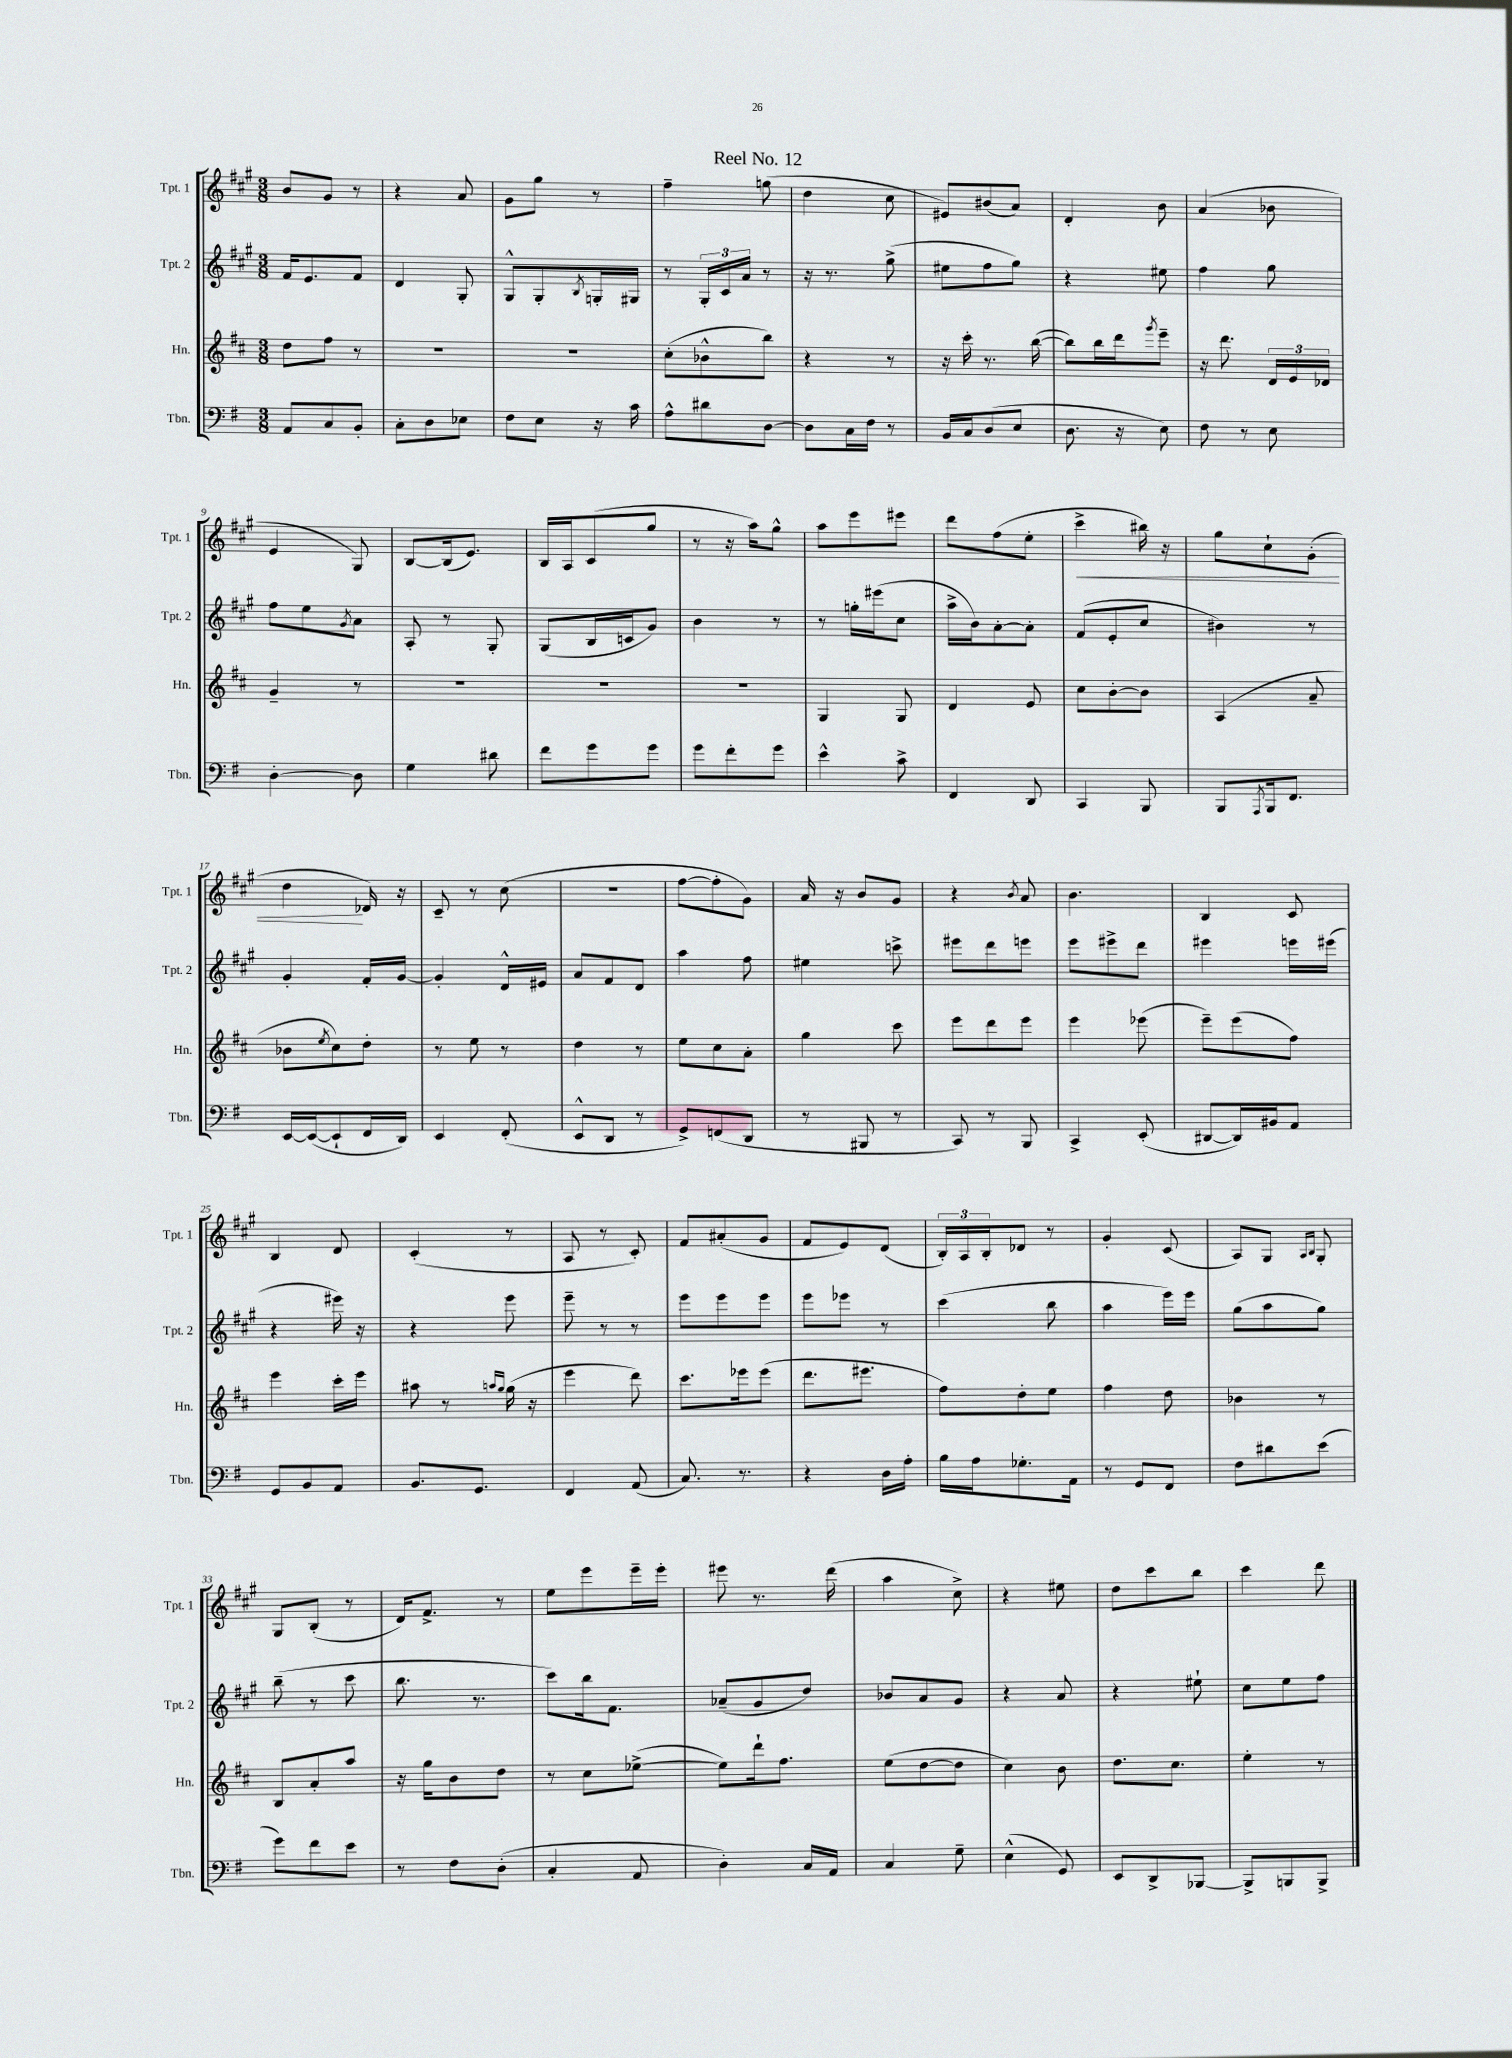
\header { title = "Reel No. 12" }
<<
\new StaffGroup <<
\new Staff = "s0" \with { instrumentName = "Tpt. 1" shortInstrumentName = "Tpt. 1" } {
    \clef treble \key a \major \numericTimeSignature \time 3/8
    b'8 gis'8 r8 |
    r4 a'8 |
    gis'8 gis''8 r8 |
    fis''4-- g''8( |
    d''4 cis''8 |
    eis'8) bis'8( a'8) |
    d'4-. b'8 |
    a'4( bes'8 |
    e'4 gis8) |
    b8~ b16( e'8.) |
    b16 a16 cis'8( gis''8 |
    r8 r16 a''16) gis''8-^ |
    a''8 e'''8 eis'''8 |
    d'''8 fis''8( e''8-. |
    cis'''4->\< bis''16) r16 |
    gis''8 cis''8-! gis'8-.( |
    d''4\! des'16) r16 |
    cis'8-- r8 cis''8( |
    R4. |
    fis''8~ fis''8-. gis'8) |
    a'16 r16 b'8 gis'8 |
    r4 \acciaccatura { b'8 } a'8 |
    b'4. |
    b4 cis'8 |
    b4 d'8 |
    cis'4-.( r8 |
    a8 r8 cis'8-.) |
    fis'8 ais'8-.( gis'8 |
    fis'8 e'8) d'8( |
    \tuplet 3/2 { b16-.) a16 b16-. } des'8 r8 |
    gis'4-. cis'8( |
    a8) gis8 \grace { a16 b16 } gis8-. |
    gis8 b8-.( r8 |
    d'16) fis'8.-> r8 |
    e''8 e'''8 e'''16-- e'''16-. |
    eis'''8 r8. d'''16( |
    a''4 cis''8->) |
    r4 eis''8 |
    d''8 cis'''8 b''8 |
    cis'''4 d'''8 \bar "|." |
}
\new Staff = "s1" \with { instrumentName = "Tpt. 2" shortInstrumentName = "Tpt. 2" } {
    \clef treble \key a \major \numericTimeSignature \time 3/8
    fis'16 e'8. fis'8 |
    d'4 gis8-. |
    gis8-^ gis8-. \acciaccatura { b8 } g16-. gis16 |
    r8 \tuplet 3/2 { gis16-. cis'16 a'16 } r8 |
    r16 r8. gis''8->( |
    eis''8 fis''8 gis''8) |
    r4 eis''8 |
    fis''4 gis''8 |
    fis''8 e''8 \acciaccatura { gis'8 } a'8 |
    a8-. r8 gis8-. |
    gis8( b16 c'16 gis'8) |
    b'4 r8 |
    r8 g''16-. eis'''16( cis''8 |
    a''16-> b'16) a'8~-. a'8-. |
    fis'8( e'8-. cis''8 |
    bis'4) r8 |
    gis'4-. fis'16-. gis'16~ |
    gis'4-. d'16-^ eis'16 |
    a'8 fis'8 d'8 |
    a''4 fis''8 |
    eis''4 c'''8-> |
    eis'''8 d'''8 e'''8 |
    e'''8 eis'''8-> d'''8 |
    eis'''4 e'''16 eis'''16( |
    r4 eis'''16) r16 |
    r4 e'''8 |
    e'''8-- r8 r8 |
    e'''8 e'''8 e'''8 |
    e'''8 ees'''8 r8 |
    cis'''4( b''8 |
    a''4 e'''16) e'''16 |
    gis''8( a''8 gis''8) |
    b''8--( r8 cis'''8 |
    b''8. r8. |
    cis'''8) b''16 fis'8. |
    aes'8--( gis'8 d''8) |
    bes'8 a'8 gis'8 |
    r4 a'8 |
    r4 eis''8-! |
    cis''8 e''8 fis''8 \bar "|." |
}
\new Staff = "s2" \with { instrumentName = "Hn." shortInstrumentName = "Hn." } {
    \clef treble \key d \major \numericTimeSignature \time 3/8
    d''8 fis''8 r8 |
    R4. |
    R4. |
    cis''8-.( bes'8-^ b''8) |
    r4 r8 |
    r16 cis'''16-. r8. b''16~( |
    b''8) b''16 d'''16 \acciaccatura { g'''8 } e'''8-- |
    r16 d'''8. \tuplet 3/2 { d'16 e'16 des'16 } |
    g'4-- r8 |
    R4. |
    R4. |
    R4. |
    g4 g8 |
    d'4 e'8 |
    cis''8 b'8~-. b'8 |
    a4( a'8-- |
    bes'8 \acciaccatura { e''8 } cis''8) d''8-. |
    r8 e''8 r8 |
    d''4 r8 |
    e''8 cis''8 a'8-. |
    g''4 cis'''8 |
    e'''8 d'''8 e'''8 |
    e'''4 ees'''8( |
    e'''8--) e'''8( fis''8) |
    e'''4 cis'''16-. e'''16 |
    ais''8 r8 \grace { a''16 g''16 } g''16( r16 |
    e'''4 d'''8) |
    cis'''8. ees'''16 ees'''8( |
    d'''8. eis'''8. |
    fis''8) d''8-. e''8 |
    fis''4 d''8 |
    bes'4 r8 |
    b8 a'8-. a''8 |
    r16 g''16 b'8 d''8 |
    r8 cis''8 ees''8~->( |
    ees''8) d'''16-! fis''8. |
    e''8( d''8~ d''8 |
    cis''4) b'8 |
    d''8. cis''8. |
    e''4-. r8 \bar "|." |
}
\new Staff = "s3" \with { instrumentName = "Tbn." shortInstrumentName = "Tbn." } {
    \clef bass \key g \major \numericTimeSignature \time 3/8
    a,8 c8 b,8-. |
    c8-. d8 ees8 |
    fis8 e8 r16 c'16 |
    a8-^ dis'8 d8~ |
    d8 c16 fis16 r8 |
    b,16 c16 d8( e8 |
    d8. r16 e8) |
    fis8 r8 e8 |
    d4~-. d8 |
    g4 dis'8 |
    fis'8 g'8 g'8 |
    g'8 fis'8-. g'8 |
    e'4-^ c'8-> |
    fis,4 d,8 |
    c,4 b,,8 |
    b,,8 \acciaccatura { a,,8 } b,,16 fis,8. |
    e,16~ e,16~( e,8-! fis,16 d,16) |
    e,4 fis,8-.( |
    e,8-^ d,8 r8 |
    g,8->) f,8( d,8 |
    r8 bis,,8 r8 |
    c,8) r8 b,,8 |
    c,4-> e,8-.( |
    dis,8~ dis,16) bis,16 a,8 |
    g,8 b,8 a,8 |
    b,8. g,8. |
    fis,4 a,8( |
    c8.) r8. |
    r4 d16 a16-. |
    b16 a16 ges8.-. a,16 |
    r8 g,8 fis,8 |
    fis8 dis'8 e'8( |
    g'8) fis'8 e'8 |
    r8 fis8 d8-.( |
    c4-. a,8 |
    d4-.) c16 a,16 |
    c4 g8-- |
    e4-^( g,8) |
    e,8 d,8-> bes,,8~ |
    bes,,8-> b,,8 b,,8-> \bar "|." |
}
>>
>>
